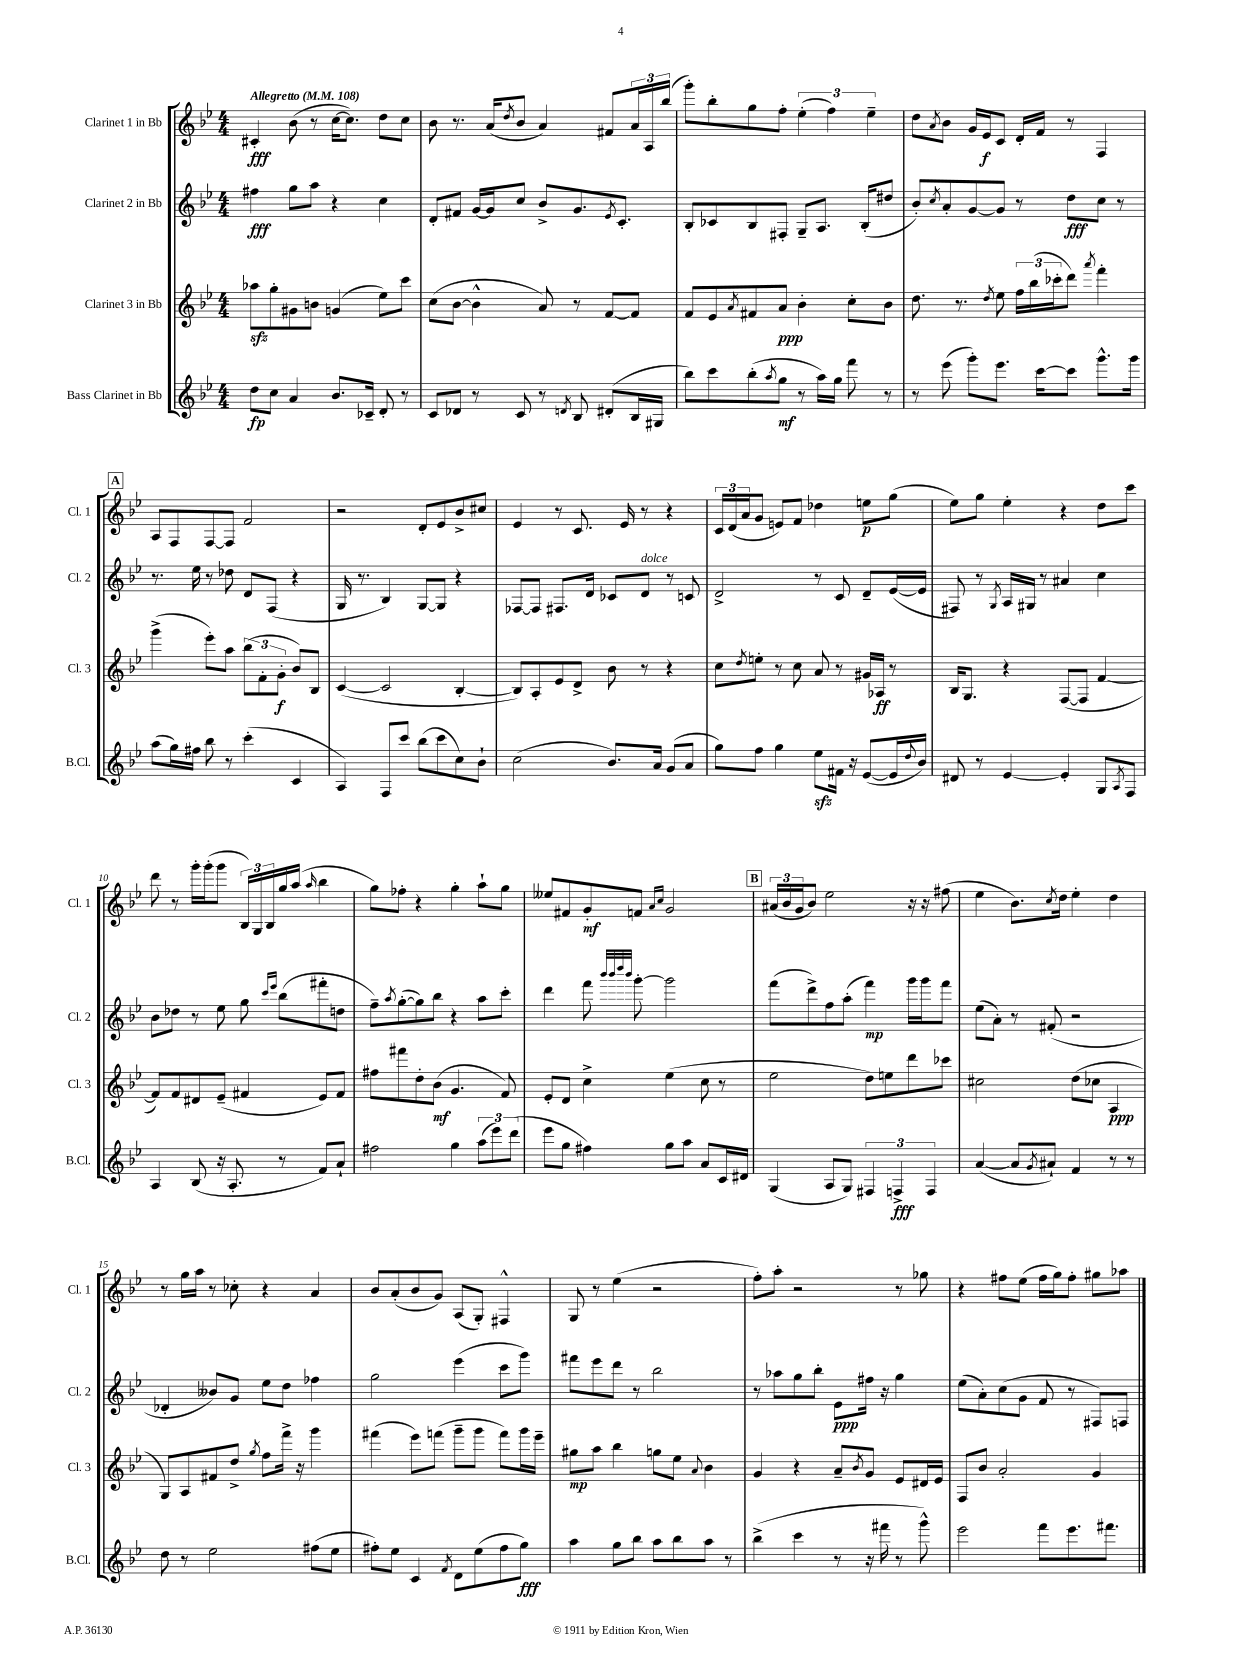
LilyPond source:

<<
\new StaffGroup <<
\new Staff = "s0" \with { instrumentName = "Clarinet 1 in Bb" shortInstrumentName = "Cl. 1" } {
    \clef treble \key bes \major \numericTimeSignature \time 4/4 \tempo "Allegretto" 4 = 108
    cis'4-.\fff bes'8( r8 c''16~ c''8.) d''8 c''8 |
    bes'8 r8. a'16( \acciaccatura { d''8 } bes'8 a'4) fis'8 \tuplet 3/2 { a'16 a16 bes''16( } |
    g'''8-.) bes''8-. g''8 f''8-. \tuplet 3/2 { ees''4-.( f''4) ees''4-- } |
    d''8 \acciaccatura { a'8 } bes'8 g'16 ees'16\f c'8 d'16-. f'16 r8 f4 |
    \mark \markup { \box "A" } a8 f8 f8~ f8 f'2 |
    r2 d'8-. ees'8 bes'8-> cis''8 |
    ees'4 r8 c'8. ees'16 r8 r4 |
    \tuplet 3/2 { c'16 d'16( a'16 } g'8 e'8) f'8 des''4 e''8\p g''8( |
    ees''8) g''8 ees''4-. r4 d''8 c'''8 |
    d'''8 r8 g'''16-. g'''16-.( g'''8 \tuplet 3/2 { bes16) g16 bes16 } g''16 a''16( \grace { a''16 } bes''4 |
    g''8) fes''8-. r4 g''4-. a''8-! g''8 |
    eeses''8 fis'8 g'8-.\mf f'8 \grace { a'16 c''16 } g'2 |
    \mark \markup { \box "B" } \tuplet 3/2 { ais'16( bes'16 g'16 } bes'8) ees''2 r16 r16 fis''8( |
    ees''4 bes'8.) \acciaccatura { c''8 } d''16 ees''4-. d''4 |
    r8 g''16 a''16 r8 ces''8-. r4 a'4 |
    bes'8 a'8-.( bes'8 g'8) a8( g8-.) fis4-^ |
    g8 r8 ees''4( r2 |
    f''8-.) a''8-. r2 r8 ges''8 |
    r4 fis''8 ees''8( fis''16 g''16) fis''8-. gis''8 aes''8 \bar "|." |
}
\new Staff = "s1" \with { instrumentName = "Clarinet 2 in Bb" shortInstrumentName = "Cl. 2" } {
    \clef treble \key bes \major \numericTimeSignature \time 4/4
    fis''4\fff g''8 a''8 r4 c''4 |
    d'8-. fis'8 g'16~ g'16 c''8 bes'8-> g'8. \acciaccatura { ees'8 } c'8.-. |
    bes8-. ces'8 bes8 fis8-. g8-- a8. bes16-.( dis''8 |
    bes'8-.) \acciaccatura { c''8 } a'8-. g'8~ g'8 r8 d''8\fff c''8 r8 |
    \mark \markup { \box "A" } r8. ees''16 r8 des''8 d'8 f8( r4 |
    g16 r8. bes4) g8~ g8 r4 |
    fes8~ fes8 fis8. d'16 ces'8 d'8^\markup { \italic "dolce" } r8 c'8 |
    d'2-> r8 c'8 d'8-- ees'16~( ees'16 |
    fis8) r8 \acciaccatura { g8 } a16 gis16 r8 ais'4 c''4 |
    bes'8 des''8 r8 ees''8 g''8 \grace { c'''16 ees'''16 } bes''8( fis'''8-. d''8 |
    f''8--) \acciaccatura { a''8 } g''8~-.( g''8) bes''8 r4 a''8 c'''8-. |
    d'''4 f'''8 \grace { bes'''32 bes'''32 d''''32 bes'''32 } g'''8~-. g'''2 |
    \mark \markup { \box "B" } f'''8( d'''8->) f''8 a''8-.( f'''4\mp) g'''16 g'''16 f'''8 |
    ees''8( a'8-.) r8 fis'8-.( r2 |
    des'4-. beses'8) g'8 ees''8 d''8 fes''4 |
    g''2 ees'''4( c'''8 g'''8) |
    fis'''8 ees'''8 d'''8 r8 bes''2 |
    r8 aes''8 g''8 bes''8-. ees'8\ppp fis''16 r16 g''4 |
    ees''8( a'8-.) c''8( g'8 f'8 r8 fis8) f8 \bar "|." |
}
\new Staff = "s2" \with { instrumentName = "Clarinet 3 in Bb" shortInstrumentName = "Cl. 3" } {
    \clef treble \key bes \major \numericTimeSignature \time 4/4
    aes''8\sfz g''8-. gis'8 b'8 g'4( ees''8) c'''8 |
    c''8( bes'8~ bes'4-^ a'8) r8 f'8~ f'8 |
    f'8 ees'8 \acciaccatura { a'8 } fis'8 a'8\ppp bes'4-. c''8-. bes'8 |
    d''8. r8. \acciaccatura { d''8 } ees''8 \tuplet 3/2 { f''16 bes''16( ces'''16-. } d'''8) \acciaccatura { a'''8 } f'''4-. |
    \mark \markup { \box "A" } g'''4->( ees'''8-.) a''8 \tuplet 3/2 { bes''8( f'8-. g'8-.\f } bes'8) bes8 |
    c'4~( c'2 bes4~-. |
    bes8) a8-. ees'8 d'8-> bes'8 r8 r4 |
    c''8 \acciaccatura { d''8 } e''8-. r8 c''8 a'8 r8 gis'16 aes16\ff r8 |
    bes16 g8. r4 f8~( f8 f'4~ |
    f'8) f'8 dis'8 ees'8--( fis'4 ees'8) fis'8 |
    fis''8 fis'''8 d''8-. bes'8\mf( g'4. f'8) |
    ees'8-. d'8 c''4-> ees''4( c''8 r8 |
    \mark \markup { \box "B" } ees''2 d''8) e''8 d'''8 ces'''8 |
    cis''2 d''8( ces''8 a4\ppp |
    g8) a8 fis'8 d''8-> \acciaccatura { g''8 } f''8 f'''16-> r16 g'''4 |
    fis'''4( ees'''8) f'''8( g'''8-- g'''8 f'''8) g'''16 ees'''16-- |
    gis''8\mp a''8 bes''4 g''8 ees''8 \appoggiatura { a'8 } bes'4 |
    g'4 r4 a'8-- \acciaccatura { bes'8 } g'8 ees'8 dis'16 ees'16 |
    f8 bes'8 a'2-. g'4 \bar "|." |
}
\new Staff = "s3" \with { instrumentName = "Bass Clarinet in Bb" shortInstrumentName = "B.Cl." } {
    \clef treble \key bes \major \numericTimeSignature \time 4/4
    d''8\fp c''8 a'4 bes'8. ces'16-- d'8-. r8 |
    c'8 des'8 r8 c'8 r8 \acciaccatura { d'8 } bes8 dis'8-.( bes16 gis16 |
    bes''8) c'''8 bes''8-.( \acciaccatura { a''8 } g''8\mf r8 a''16) g''16 f'''8 r8 |
    r8 ees'''8( g'''8-.) ees'''8. c'''16~ c'''8 g'''8.-^ g'''16 |
    \mark \markup { \box "A" } a''8( g''16) fis''16 bes''8 r8 c'''4-.( c'4 |
    a4) f8 c'''8 bes''8( c'''8 c''8) bes'8-! |
    c''2( bes'8.) a'16 g'8( a'8 |
    g''8) f''8 g''4 ees''8\sfz fis'16 r16 ees'8~( ees'16 \appoggiatura { d''8 } bes'16) |
    dis'8 r8 ees'4~ ees'4-. g8 \acciaccatura { a8 } f8 |
    a4 bes8( r16 a8.-. r8 f'8) a'8-! |
    fis''2 g''4 \tuplet 3/2 { a''8( ees'''8) d'''8( } |
    ees'''8 g''8 fis''4) g''8 a''8 a'8 c'16 dis'16 |
    \mark \markup { \box "B" } g4( a8 g8) \tuplet 3/2 { fis4 f4->\fff f4 } |
    a'4~( a'8 \acciaccatura { g'8 } ais'8-!) f'4 r8 r8 |
    d''8 r8 ees''2 fis''8( ees''8 |
    fis''8-.) ees''8 c'4 \acciaccatura { f'8 } d'8 ees''8( fis''8 g''8\fff) |
    a''4 g''8 bes''8 a''8 bes''8 a''8 r8 |
    bes''4->( c'''4 r8 r16 fis'''16 r8 g'''8-^) |
    ees'''2 f'''8 ees'''8. fis'''8. \bar "|." |
}
>>
>>
